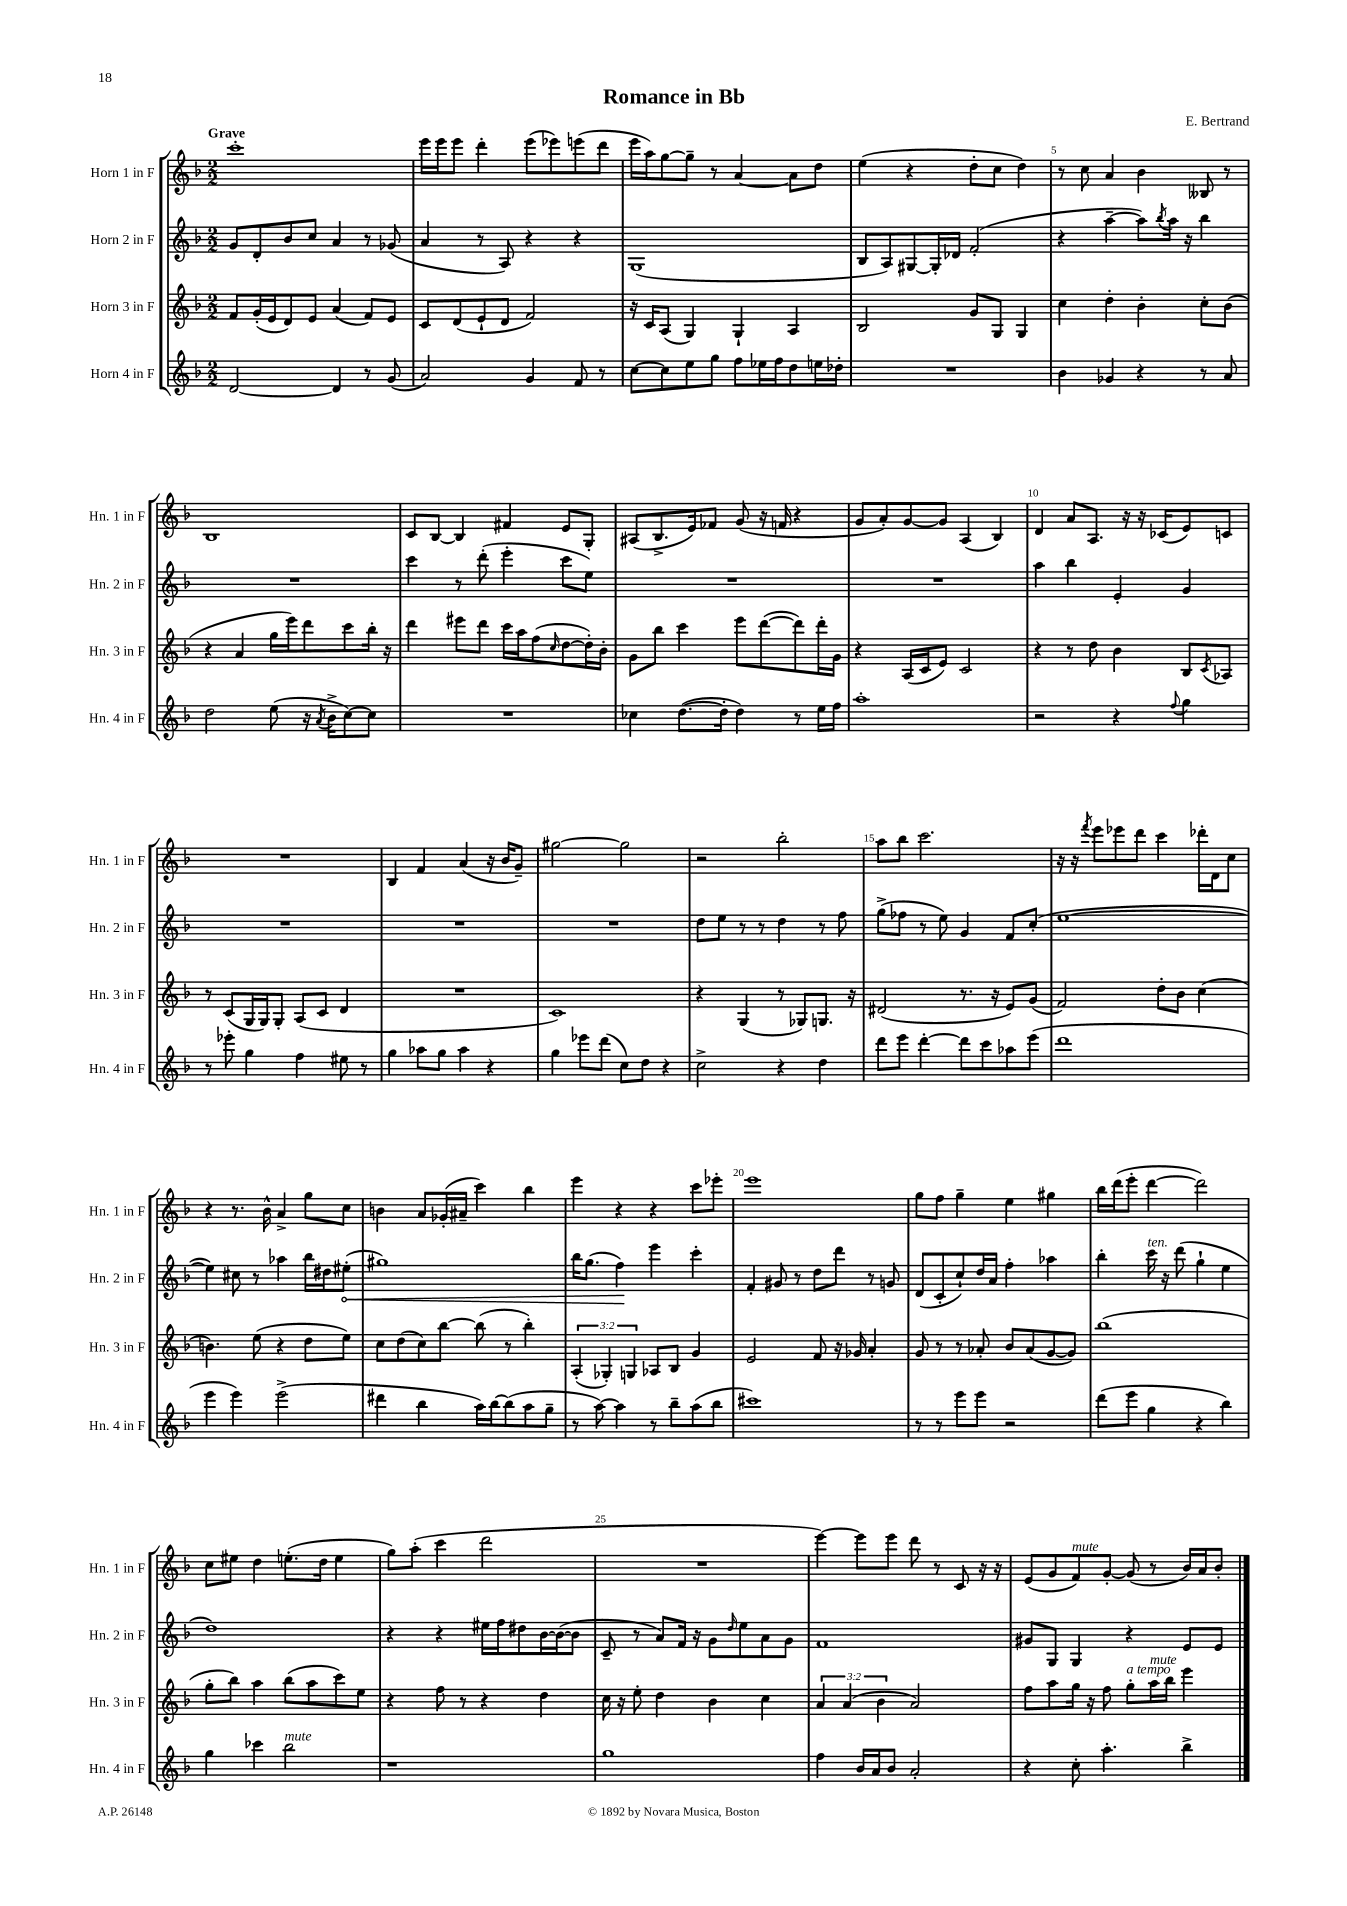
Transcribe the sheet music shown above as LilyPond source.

\header { title = "Romance in Bb" composer = "E. Bertrand" }
<<
\new StaffGroup <<
\new Staff = "s0" \with { instrumentName = "Horn 1 in F" shortInstrumentName = "Hn. 1 in F" } {
    \clef treble \key f \major \numericTimeSignature \time 2/2 \tempo "Grave"
    c'''1-. |
    e'''16 e'''16 e'''8 d'''4-. e'''8( ees'''8) e'''8( d'''8 |
    e'''16 a''16) g''8~ g''8-- r8 a'4~ a'8 d''8 |
    e''4( r4 d''8-. c''8 d''4) |
    r8 c''8 a'4 bes'4 beses8 r8 |
    bes1 |
    c'8 bes8~ bes4 fis'4 e'8 g8-. |
    ais8( bes8.-> e'16) fes'8 g'8( r16 f'16 r4 |
    g'8 a'8-.) g'8~ g'8 a4( bes4) |
    d'4 a'8 a8. r16 r16 ces'16( e'8) c'8 |
    R1 |
    bes4 f'4 a'4( r16 bes'16 g'8--) |
    gis''2~ gis''2 |
    r2 bes''2-. |
    a''8 bes''8 c'''2. |
    r16 r16 \acciaccatura { f'''8 } e'''8 ees'''8 d'''8 c'''4 des'''16-. d'16 c''8 |
    r4 r8. bes'16-^ a'4-> g''8 c''8 |
    b'4 a'8 ges'16-.( ais'16-- c'''4) bes''4 |
    e'''4 r4 r4 c'''8 ees'''8-. |
    e'''1 |
    g''8 f''8 g''4-- e''4 gis''4 |
    bes''16 d'''16( e'''8-. d'''4~ d'''2) |
    c''8 eis''8 d''4 e''8.-.( d''16 e''4 |
    g''8) a''8-.( c'''4 d'''2 |
    R1 |
    e'''4~) e'''8 e'''8 d'''8 r8 c'8 r16 r16 |
    e'8( g'8 f'8^\markup { \italic "mute" }) g'8~-. g'8( r8 bes'16) a'16 bes'8-. \bar "|." |
}
\new Staff = "s1" \with { instrumentName = "Horn 2 in F" shortInstrumentName = "Hn. 2 in F" } {
    \clef treble \key f \major \numericTimeSignature \time 2/2
    g'8 d'8-. bes'8 c''8 a'4 r8 ges'8( |
    a'4 r8 a8) r4 r4 |
    g1( |
    bes8 a8) gis8~ gis16-. des'16 f'2-.( |
    r4 a''4~-- a''8) \acciaccatura { bes''8 } a''16 r16 bes''4 |
    R1 |
    c'''4 r8 d'''8-.( e'''4-. c'''8 e''8) |
    R1 |
    R1 |
    a''4 bes''4 e'4-. g'4 |
    R1 |
    R1 |
    R1 |
    d''8 e''8 r8 r8 d''4 r8 f''8 |
    g''8->( fes''8 r8 e''8) g'4 f'8 c''8-.( |
    e''1~ |
    e''4) cis''8 r8 aes''4 bes''16 dis''16 \once \override Hairpin.circled-tip = ##t eis''8-.\<( |
    gis''1) |
    bes''16 g''8.( f''4\!) e'''4 c'''4-. |
    f'4-. gis'8 r8 d''8 d'''8 r8 g'8 |
    d'8( c'8-. c''8-!) d''16 a'16 f''4-. aes''4 |
    bes''4-. c'''16^\markup { \italic "ten." } r16 d'''8( g''4-! e''4 |
    d''1) |
    r4 r4 eis''16 f''16 dis''8 bes'16~ bes'16~( bes'8 |
    c'8-- r8 a'8) f'16 r16 g'8 \grace { d''16 } e''8 a'8 g'8 |
    f'1 |
    gis'8 g8 g4 r4 e'8 e'8 \bar "|." |
}
\new Staff = "s2" \with { instrumentName = "Horn 3 in F" shortInstrumentName = "Hn. 3 in F" } {
    \clef treble \key f \major \numericTimeSignature \time 2/2 \override Staff.TupletNumber.text = #tuplet-number::calc-fraction-text
    f'8 g'16-.( e'16 d'8) e'8 a'4( f'8) e'8 |
    c'8 d'8( e'8-! d'8 f'2) |
    r16 c'16 a8( g4) g4-! a4 |
    bes2 g'8 g8 g4 |
    c''4 d''4-. bes'4-. c''8-. bes'8( |
    r4 a'4 g''16 e'''16) d'''8 c'''8 bes''16-. r16 |
    d'''4 eis'''8 d'''8 c'''16 a''16 f''8( \grace { c''16 } d''8~ d''16-.) bes'16-. |
    g'8 bes''8 c'''4 e'''8 d'''8~( d'''8) d'''16-. g'16 |
    r4 a16( c'16 e'8) c'2 |
    r4 r8 d''8 bes'4 bes8 \acciaccatura { c'8 } aes8 |
    r8 c'8( g16 g16) g8-. a8( c'8 d'4 |
    R1 |
    c'1) |
    r4 g4( r8 ges8) g8. r16 |
    dis'2( r8. r16 e'8) g'8( |
    f'2) d''8-. bes'8 c''4( |
    b'4.) e''8( r4 d''8 e''8) |
    c''8 d''8( c''8) bes''8~ bes''8( r8 bes''4-.) |
    \tuplet 3/2 { a4-.( ges4-.) g4 } aes8 bes8 g'4 |
    e'2 f'8 r16 ges'16 a'4-. |
    g'8 r8 r8 aes'8-. bes'8 aes'8( g'8~ g'8) |
    bes''1( |
    g''8-. bes''8) a''4 bes''8( a''8 c'''8) e''8 |
    r4 f''8 r8 r4 d''4 |
    c''16 r16 e''8-. d''4 bes'4 c''4 |
    \tuplet 3/2 { a'4 a'4( bes'4 } a'2) |
    f''8 a''8 g''16 r16 f''8 g''8-.^\markup { \italic "a tempo" } a''16^\markup { \italic "mute" } bes''16 e'''4 \bar "|." |
}
\new Staff = "s3" \with { instrumentName = "Horn 4 in F" shortInstrumentName = "Hn. 4 in F" } {
    \clef treble \key f \major \numericTimeSignature \time 2/2
    d'2~ d'4 r8 g'8( |
    a'2) g'4 f'8 r8 |
    c''8~ c''8 e''8 g''8 f''8 ees''16 f''16 d''8 e''16 des''16-. |
    R1 |
    bes'4 ges'4 r4 r8 a'8 |
    d''2 e''8( r16 \acciaccatura { a'8 } bes'16-> c''8~) c''8 |
    R1 |
    ces''4 d''8.~( d''16-. d''4) r8 e''16 f''16 |
    a''1-. |
    r2 r4 \appoggiatura { f''8 } g''4 |
    r8 ees'''8-. g''4 f''4 eis''8 r8 |
    g''4 aes''8 g''8 aes''4 r4 |
    g''4 ees'''8 d'''8( c''8) d''8 r4 |
    c''2-> r4 d''4 |
    d'''8 e'''8 d'''4~-. d'''8 c'''8 aes''8 e'''8( |
    d'''1 |
    e'''4 e'''4) e'''2->( |
    dis'''4 bes''4 a''16) bes''16~ bes''8( a''8 g''8-- |
    r8 a''8~) a''4 r8 bes''8-- a''8( bes''8 |
    cis'''1) |
    r8 r8 e'''8 e'''8 r2 |
    d'''8( e'''8 g''4 r4 bes''4) |
    g''4 ces'''4 bes''2^\markup { \italic "mute" } |
    r1 |
    g''1 |
    f''4 bes'16 a'16 bes'8 a'2-. |
    r4 c''8-. a''4.-. bes''4-> \bar "|." |
}
>>
>>
\layout { \context { \Score \override BarNumber.break-visibility = ##(#f #t #t) barNumberVisibility = #(every-nth-bar-number-visible 5) } }
